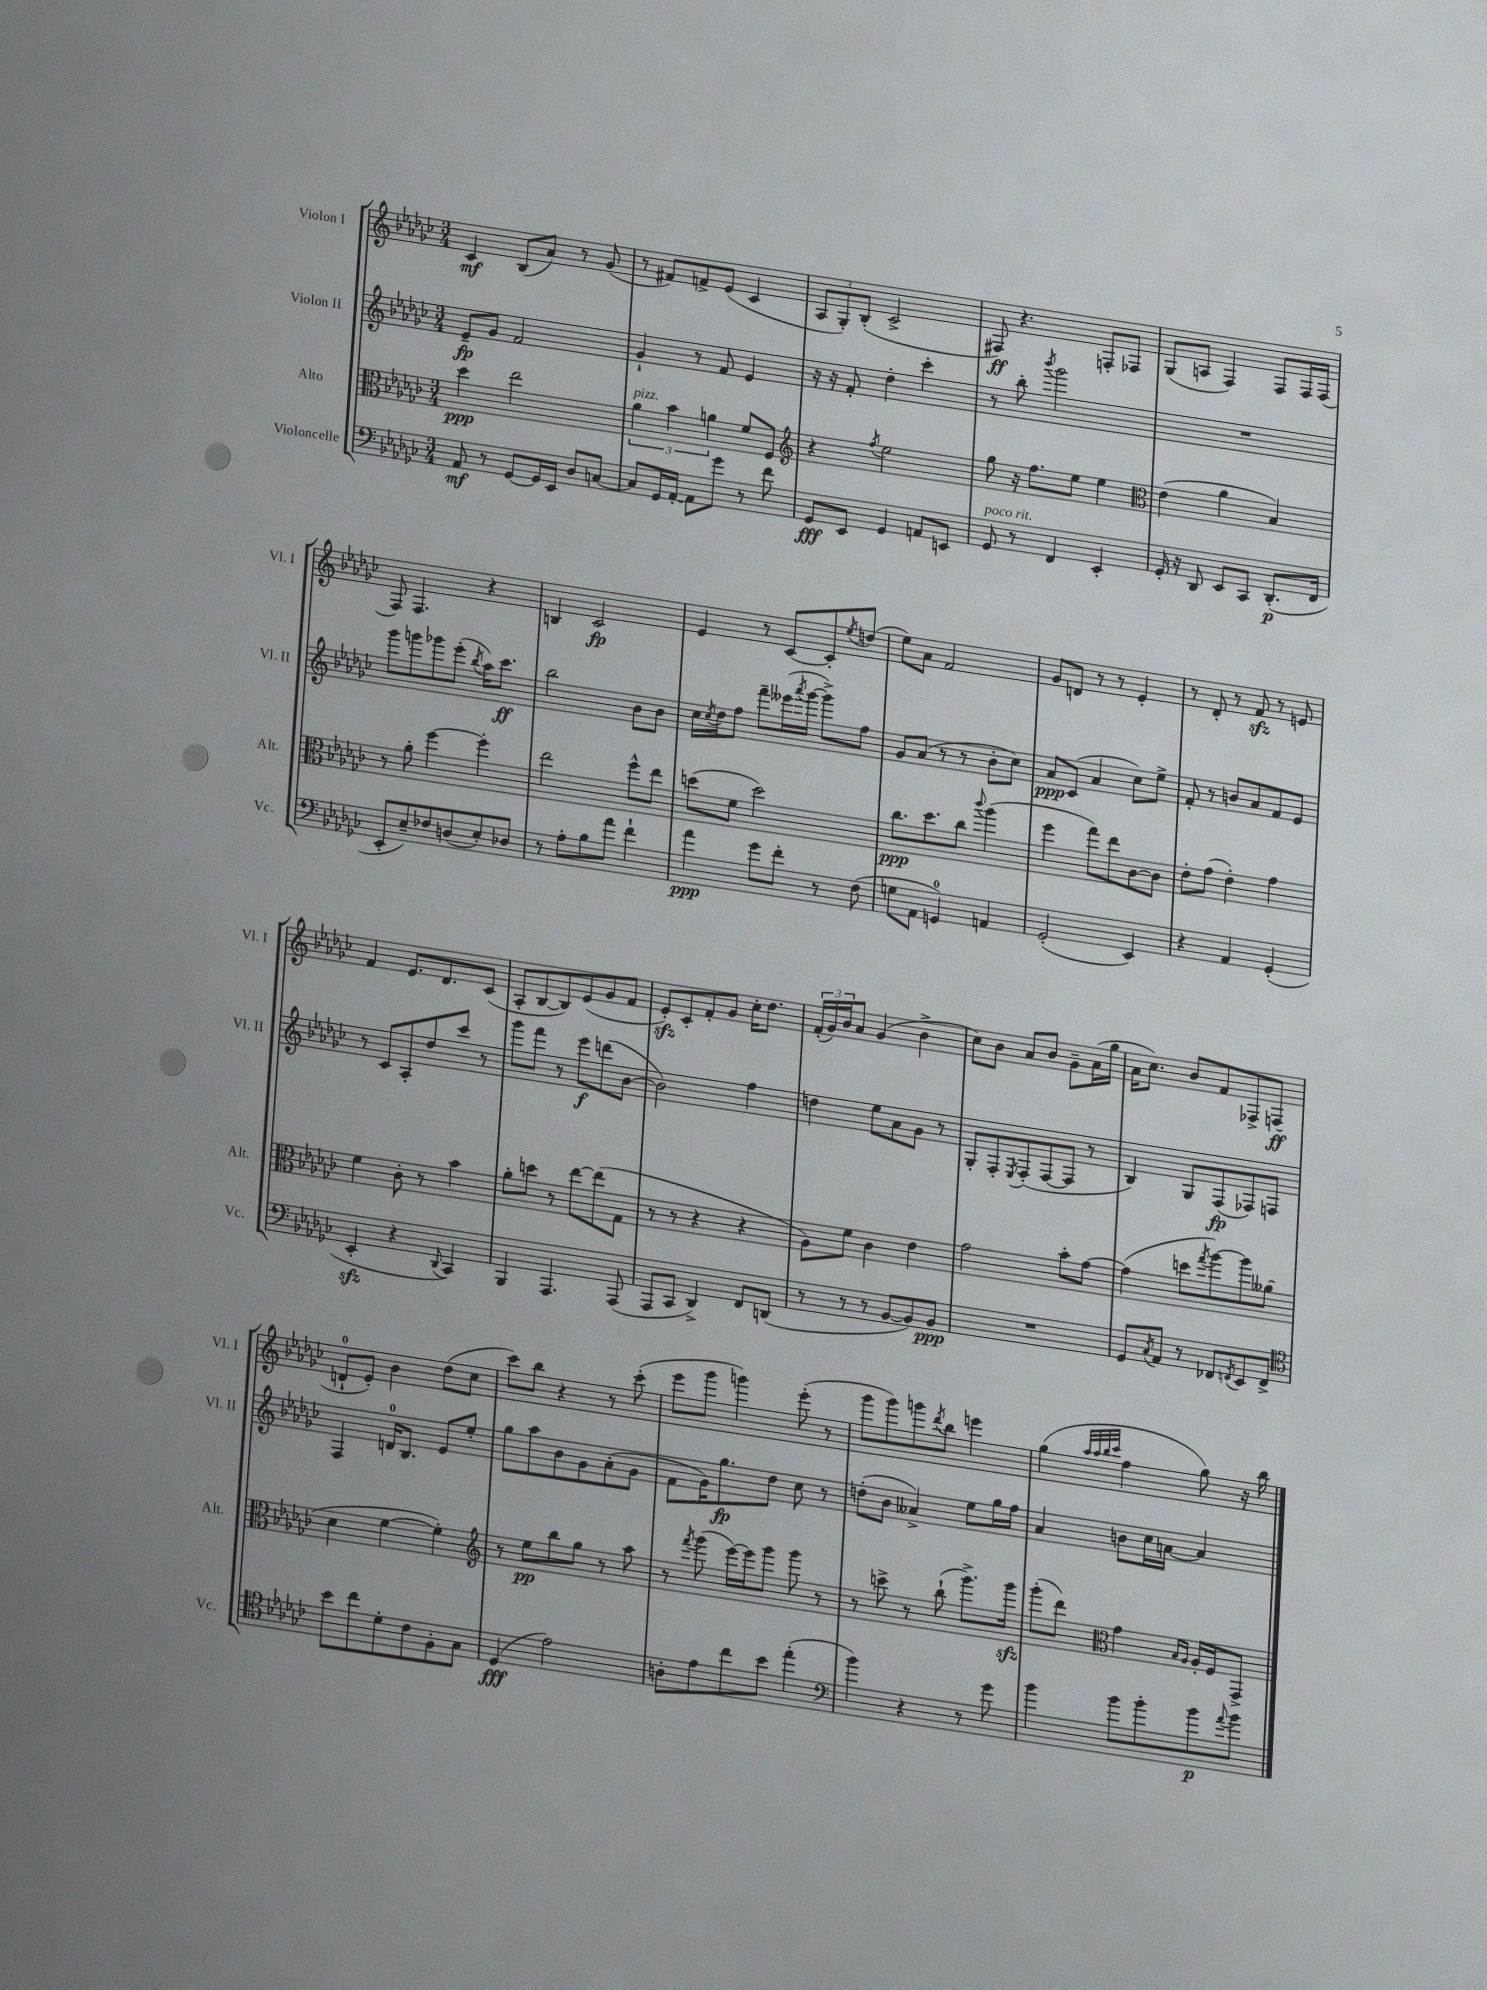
<<
\new StaffGroup <<
\new Staff = "s0" \with { instrumentName = "Violon I" shortInstrumentName = "Vl. I" } {
    \clef treble \key ges \major \numericTimeSignature \time 3/4
    ces'4\mf bes8( aes'8) r8 ges'8( |
    r8 fis'8) f'8-> ees'8( ces'4 |
    \tuplet 3/2 { aes8 ges8-.) bes8-.( } ces'2-> |
    fis8\ff) r4. f8-. fes8 |
    ges8( a8 f4) f8 f16 f16( |
    f8) f4. r4 |
    b4 ces'2\fp |
    ees'4 r8 ces'8~ ces'8-. \acciaccatura { ees''8 } d''8( |
    ees''8) aes'8 f'2 |
    ges'8 d'8 r8 r8 ees'4-. |
    r8 des'8-. r8 f'8\sfz r8 e'8 |
    f'4 ees'8. des'8. ces'8( |
    aes8-. bes8~ bes8) ees'8( ges'8 f'8 |
    ees'8-.\sfz) ces'8-. f'8-. ges'8 ces''16-. des''8. |
    \tuplet 3/2 { f'16-.( ges'16) bes'16 } aes'8 ges'4( bes'4-> |
    ces''8) bes'8 aes'8 bes'8 ges'8-- aes'16( ges''16 |
    aes'16 ces''8.) bes'8 f'8 fes8-> f8\ff( |
    d'8-0-! ees'8-.) bes'4 des''8( ces''8 |
    ces'''8) bes''8 r4 r8 ces'''8-.( |
    ees'''8 ges'''8 g'''4) ees'''8-.( r8 |
    ges'''8 ges'''8) g'''8 \acciaccatura { des'''8 } bes''8 e'''4 |
    ges''4( \grace { aes''32 aes''32 bes''32 ces'''32 } f''4 ges''8) r16 bes''16 \bar "|." |
}
\new Staff = "s1" \with { instrumentName = "Violon II" shortInstrumentName = "Vl. II" } {
    \clef treble \key ges \major \numericTimeSignature \time 3/4
    ees'8--\fp ges'8 f'2 |
    ges'4-! r8 f'8 ees'4 |
    r16 r16 f'8-. des''4-. ces'''4-. |
    r8 bes''8-. \acciaccatura { bes'''8 } ges'''2 |
    R2. |
    ges'''8 g'''8 ges'''8 ees'''8-.( \acciaccatura { bes''8 } aes''16) ces'''8.\ff |
    bes''2 bes'8 bes'8 |
    ces''16 \acciaccatura { ces''8 } des''16 f''8 f'''8-- eeses'''16( \acciaccatura { aes'''8 } ges'''16~ ges'''8->) f''8 |
    ges'8 aes'8( r8 r8 bes'8-. ces''8) |
    aes'8\ppp ces'8( aes'4 ces''8) ees''8-> |
    f'8-. r8 b'8 aes'8 f'8 ees'8 |
    r8 ces'8 aes8-. des''8 ces'''8 r8 |
    ges'''8 f'''8 r8 ees'''8\f d'''8( bes'8~ |
    bes'2) f''4 |
    d''4 ees''8 aes'8 ges'8 r8 |
    ges8-. f8-. \acciaccatura { ees8 } f8-.( f8~ f8 r8 |
    bes4) ges8 f8\fp( fes8) f8 |
    f4 d'16-0 bes8. ees'8 ees''8-. |
    ges''8 aes''8 bes'8 ges'8 aes'8-.( ges'8 |
    f'8 ges'16) ges''8.\fp des''8 ces''8 r8 |
    d''8-.( bes'8 aeses'4->) ees''8 ges''16 f''16 |
    aes'4 b'8 ces''16 a'16~ a'4 \bar "|." |
}
\new Staff = "s2" \with { instrumentName = "Alto" shortInstrumentName = "Alt." } {
    \clef alto \key ges \major \numericTimeSignature \time 3/4
    des''4\ppp ees''2 |
    \tuplet 3/2 { aes'4^\markup { \italic "pizz." } bes'4 a'4 } f'8 f8 |
    \clef treble r4 \acciaccatura { f''8 } ees''2 |
    ges''8 r16 f''8. ees''8 ees''4 |
    \clef alto ees'4( aes'4 bes4) |
    r8 aes'8-. f''4~ f''4-. |
    ees''2 f''8-^ ees''8 |
    d''8( f'8 d''2) |
    ces''8.\ppp des''8. ces''8 \appoggiatura { ces'''8 } aes''4( |
    f''4 ges''8) ees''8 ces'8~ ces'8 |
    ees'8-. ges'8( ees'4-.) ges'4 |
    f'4 ces'8-. r8 bes'4 |
    aes'8-. d''8 r8 ees''8~ ees''8( ges8 |
    r8 r8 r4 r4 |
    aes8) f'8 ces'4 ees'4 |
    ges'2 bes'8-. ges'8~ |
    ges'4( d''8 \acciaccatura { ges''8 } aes''8~) aes''8 aeses'8( |
    des'4 f'4~ f'4-.) |
    \clef treble r8 ees''8\pp bes''8 ges''8 r8 aes''8 |
    r8 \acciaccatura { f'''8 } ges'''8( ees'''16~) ees'''16 ges'''8 ges'''8 r8 |
    r8 c'''8-> r8 bes''8-!( ges'''8.->) ges'''16\sfz |
    ges'''8-.( des'''8) \clef alto ges'4 \grace { bes16 aes16 } aes16-. f16 ges,8-> \bar "|." |
}
\new Staff = "s3" \with { instrumentName = "Violoncelle" shortInstrumentName = "Vc." } {
    \clef bass \key ges \major \numericTimeSignature \time 3/4
    aes,8\mf r8 ges,8~ ges,16 ees,16 des8 c8~ |
    c8 ges,16 aes,16~-. aes,8 ges'8 r8 f'8 |
    ges,8\fff ees,8 ges,4 a,8 e,8 |
    ges,8^\markup { \italic "poco rit." } r8 f,4 ees,4-. |
    ges,16-. r16 des,8 ees,8 ces,8 des,8.-.\p( f,16 |
    ees,8-. ees8--) fes8 d8( ees8-.) des8 |
    r8 aes8-. bes8 aes'8 f'4-! |
    aes'4\ppp ges'8 f'8-. r8 f8( |
    g8 aes,8 g,4-0) a,4 |
    ges,2-.( ees,4) |
    r4 aes,4 ges,4-.( |
    ees,4-.\sfz r4 \appoggiatura { des,8 } ces,4) |
    bes,,4 aes,,4. aes,,8( |
    aes,,8 ces,8 des,4->) f,8 d,8( |
    r8 r8 r8 bes,8~ bes,8) bes,8\ppp |
    R2. |
    ges,8 \acciaccatura { ces8 } aes,8 r8 fes,8 \acciaccatura { f,8 } ees,8 f,8-> |
    \clef tenor bes'8 ces''8 des'8-. ces'8 f8-. ges8 |
    des4\fff( ees'2) |
    a8-. ees'8 ces''8 bes'8 ees''4-.( |
    \clef bass bes'4) r4 r8 ges'8 |
    bes'4 bes'8 bes'8-. bes'8\p \appoggiatura { aes'8 } bes'8 \bar "|." |
}
>>
>>
\layout { \context { \Score \remove "Bar_number_engraver" } }
